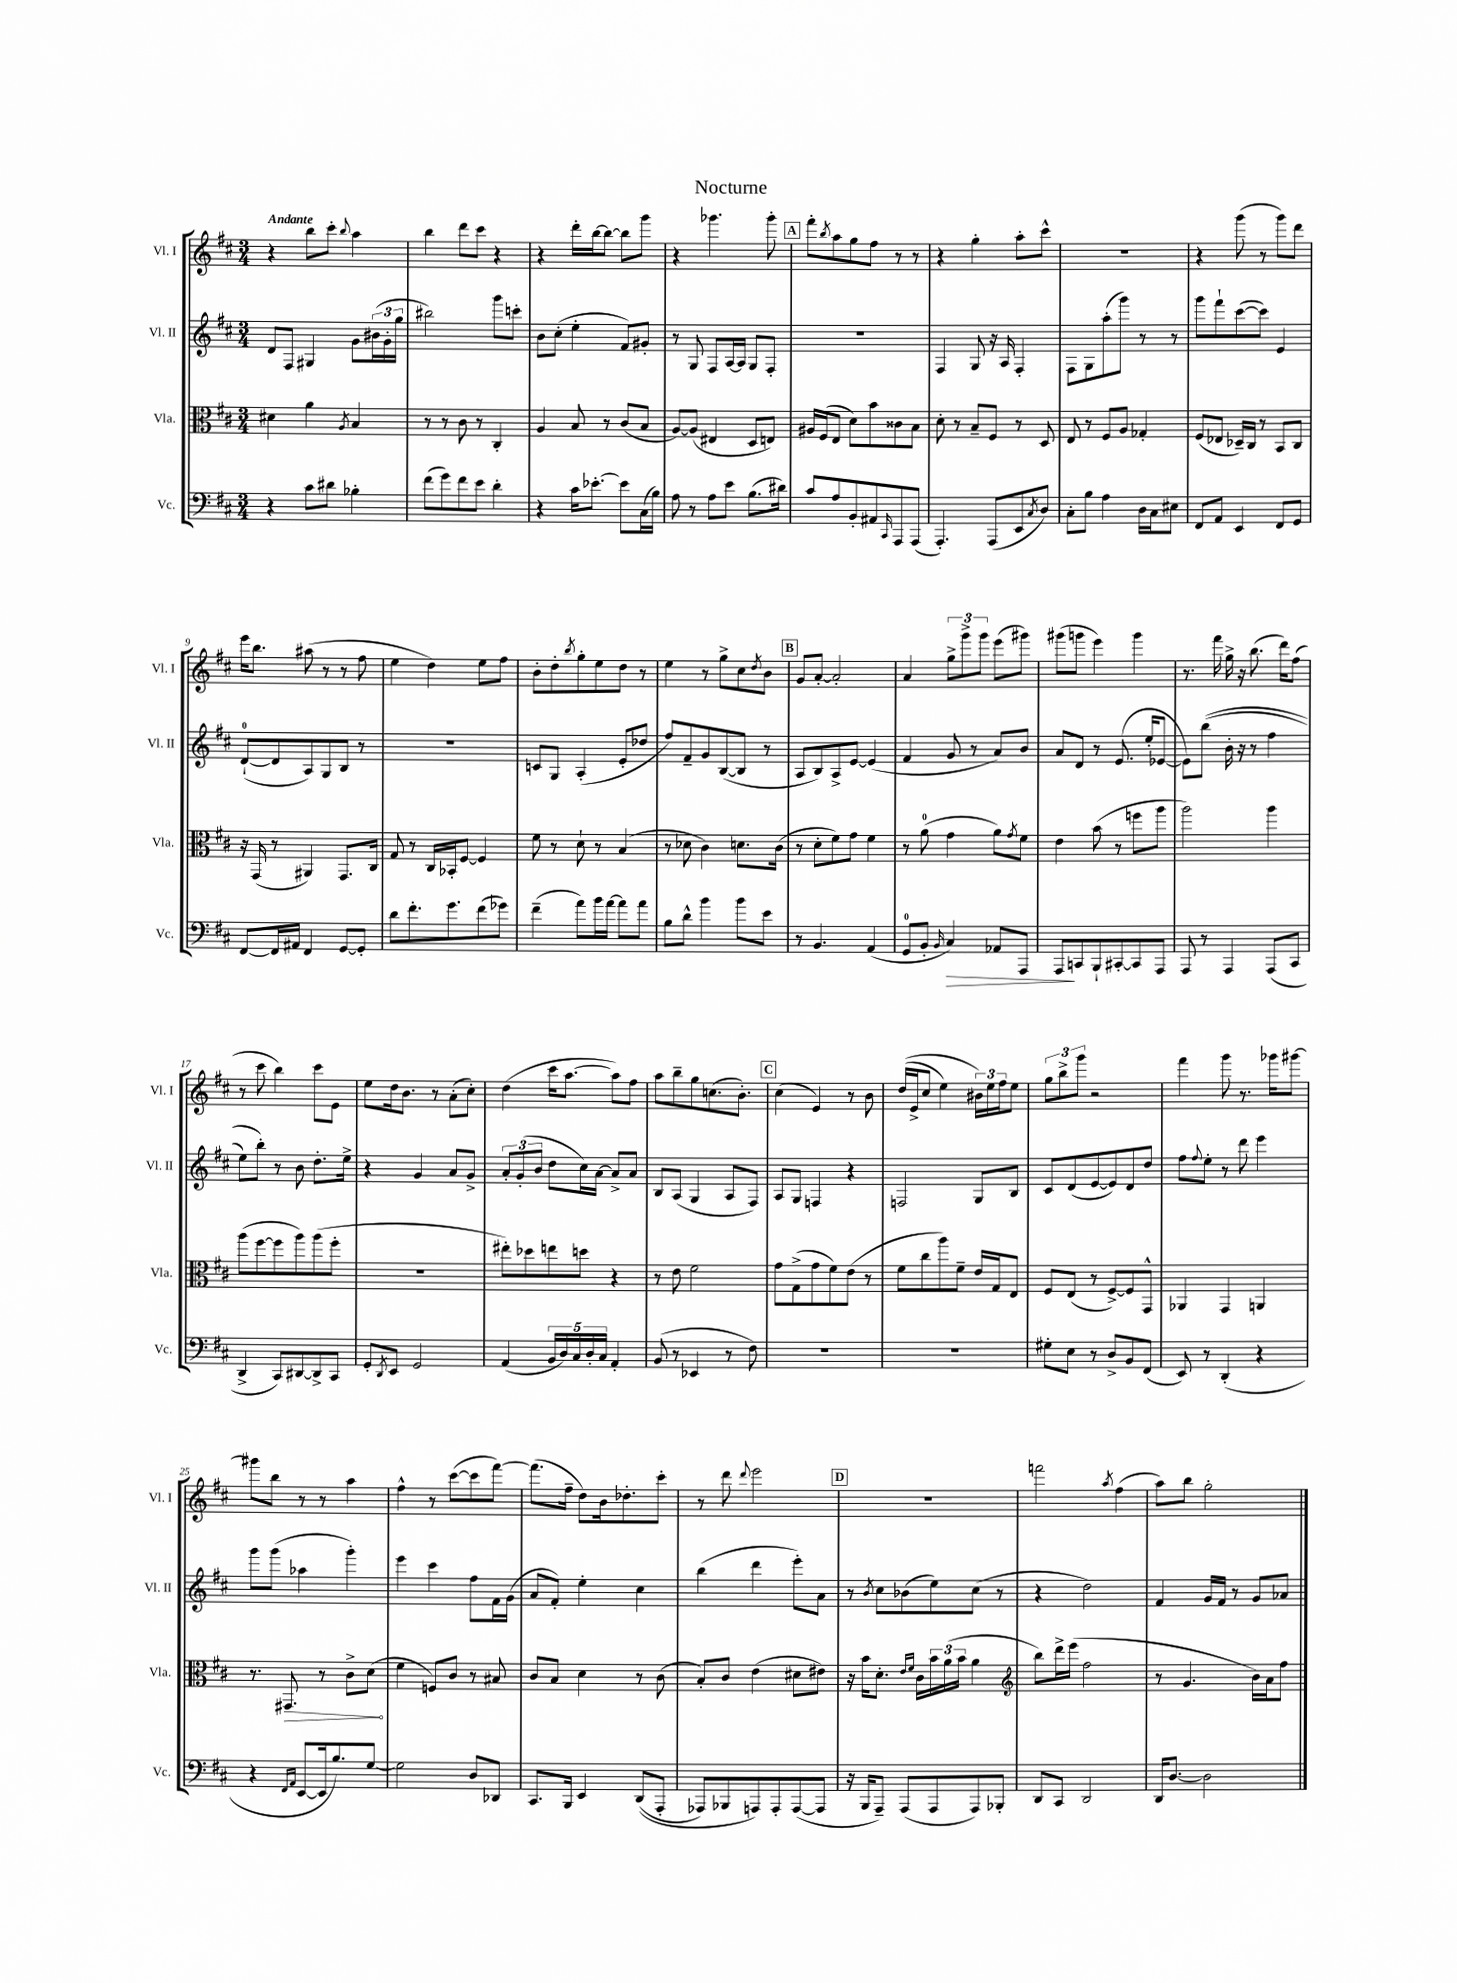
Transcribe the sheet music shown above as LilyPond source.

\header { title = "Nocturne" }
<<
\new StaffGroup <<
\new Staff = "s0" \with { instrumentName = "Vl. I" shortInstrumentName = "Vl. I" } {
    \clef treble \key d \major \numericTimeSignature \time 3/4 \tempo "Andante"
    r4 b''8 cis'''8-. \appoggiatura { b''8 } a''4 |
    b''4 d'''8 cis'''8 r4 |
    r4 d'''16-. b''16~ b''8~ b''8 g'''8 |
    r4 ges'''4. ges'''8-. |
    \mark \markup { \box "A" } fis'''8-. \acciaccatura { b''8 } a''8 g''8 fis''8 r8 r8 |
    r4 g''4-. a''8-. cis'''8-^ |
    R2. |
    r4 g'''8( r8 g'''8) d'''8 |
    e'''16 b''8. ais''8( r8 r8 fis''8 |
    e''4 d''4) e''8 fis''8 |
    b'8-. d''8-. \acciaccatura { b''8 } g''8-. e''8 d''8 r8 |
    e''4 r8 g''8-> cis''8 \acciaccatura { d''8 } b'8 |
    \mark \markup { \box "B" } g'8 a'8~-. a'2-. |
    a'4 \tuplet 3/2 { g''8-> g'''8-> g'''8 } e'''8( gis'''8) |
    gis'''8( g'''8 e'''4) g'''4 |
    r8. fis'''16 g''16-> r16 b''8.( d'''16) fis''8( |
    r8 cis'''8 b''4) cis'''8 e'8 |
    e''8 d''16 b'8. r8 a'8-.( cis''8-.) |
    d''4( cis'''16 a''8.~ a''8) fis''8 |
    a''8 b''8-- g''8 c''8.( b'8.-.) |
    \mark \markup { \box "C" } cis''4( e'4) r8 b'8 |
    d''16(\( e'16-> cis''8 e''4) \tuplet 3/2 { bis'16\) e''16 fis''16 } e''8 |
    \tuplet 3/2 { g''8 b''8-> g'''8 } r2 |
    fis'''4 g'''8 r8. ges'''16 gis'''8~ |
    gis'''8 b''8 r8 r8 a''4 |
    fis''4-^ r8 cis'''8~( cis'''8 fis'''8~) |
    fis'''8.( fis''16-- d''8) b'16 des''8.-. cis'''8-. |
    r8 d'''8 \appoggiatura { d'''8 } e'''2 |
    \mark \markup { \box "D" } R2. |
    f'''2 \acciaccatura { a''8 } fis''4( |
    a''8) b''8 g''2-. \bar "|." |
}
\new Staff = "s1" \with { instrumentName = "Vl. II" shortInstrumentName = "Vl. II" } {
    \clef treble \key d \major \numericTimeSignature \time 3/4
    d'8 fis8 gis4 g'8 \tuplet 3/2 { bis'16( g'16-. g''16 } |
    bis''2) g'''8 c'''8-. |
    b'8 cis''8-.( e''4-. fis'8) gis'8-. |
    r8 g8 fis8 a16~ a16 g8 fis8-. |
    \mark \markup { \box "A" } R2. |
    fis4 g8 r16 a16 fis4-. |
    fis8 g8 a''8-.( g'''8) r8 r8 |
    g'''8 fis'''8-! cis'''8~( cis'''8) e'4 |
    d'8-0~-!( d'8 a8) g8 b8 r8 |
    R2. |
    c'8 g8 a4-.( e'8-. des''8 |
    fis''8) fis'8-- g'8 b8~( b8 r8 |
    \mark \markup { \box "B" } a8 b8) a8-> e'8~ e'4( |
    fis'4 g'8 r8 a'8) b'8 |
    a'8 d'8 r8 e'8.( e''16-. ees'8~ |
    ees'8) b''8(\( b'16-. r16 r8 fis''4 |
    e''8) b''8-.\) r8 b'8 d''8.-. e''16-> |
    r4 g'4 a'8 g'8-> |
    \tuplet 3/2 { a'8-. g'8-.( b'8 } d''8 cis''16) a'16~ a'8-> a'8 |
    b8 a8( g4 a8 fis8) |
    \mark \markup { \box "C" } a8 g8 f4 r4 |
    f2 g8 b8 |
    cis'8 d'8( e'8~ e'8) d'8 d''8 |
    fis''8 \appoggiatura { fis''8 } e''8-. r8 d'''8 e'''4 |
    g'''8 g'''8( aes''4 g'''4-.) |
    e'''4 cis'''4 fis''8 fis'16 g'16( |
    a'8 fis'8-.) e''4-. cis''4 |
    b''4( d'''4 e'''8-.) a'8 |
    \mark \markup { \box "D" } r8 \acciaccatura { b'8 } cis''8 bes'8( e''8) cis''8( r8 |
    r4 d''2) |
    fis'4 g'16 fis'16 r8 g'8 aes'8 \bar "|." |
}
\new Staff = "s2" \with { instrumentName = "Vla." shortInstrumentName = "Vla." } {
    \clef alto \key d \major \numericTimeSignature \time 3/4
    dis'4 a'4 \acciaccatura { a8 } b4 |
    r8 r8 cis'8 r8 cis4-. |
    a4 b8 r8 cis'8( b8 |
    a8~) a8( eis4 d8 e8) |
    \mark \markup { \box "A" } ais16 fis16( e8 d'8) b'8 cisis'8 b8 |
    d'8-. r8 b8-- fis8 r8 d8 |
    e8 r8 fis8 a8 ges4-. |
    fis8( ees8 des16--) cis16 r8 b,8 cis8 |
    r16 g,16( r8 ais,4) g,8. cis16 |
    g8 r8 cis16 bes,16-. fis8~ fis4 |
    fis'8 r8 d'8-! r8 b4( |
    r8 des'8 cis'4) d'8. cis'16( |
    \mark \markup { \box "B" } r8 d'8-. fis'8) g'8 fis'4 |
    r8 a'8-0( g'4 a'8) \acciaccatura { g'8 } fis'8 |
    e'4 b'8( r8 f''8 a''8 |
    a''2) a''4 |
    a''8( fis''8~ fis''8 a''8) a''8( fis''8-. |
    R2. |
    eis''8-.) des''8 e''8 d''8 r4 |
    r8 e'8 fis'2 |
    \mark \markup { \box "C" } g'8 g8->( g'8 fis'8) e'8( r8 |
    fis'8 cis''8 a''8) fis'8-- e'16 g16 e8 |
    fis8 e8( r8 fis8~->) fis8 g,8-^ |
    aes,4 g,4 a,4 |
    r8. \once \override Hairpin.circled-tip = ##t gis,8.\> r8 cis'8-> d'8\!( |
    fis'4 f8) cis'8 r8 bis8 |
    cis'8 b8 d'4 r8 cis'8( |
    b8-.) cis'8 e'4( dis'8 eis'8) |
    \mark \markup { \box "D" } r16 b'16 d'8.-. \grace { e'16 fis'16 } cis'16 \tuplet 3/2 { b'16 a'16( b'16 } a'4 |
    \clef treble b''8) d'''16-> e'''16( fis''2 |
    r8 g'4. b'16) a'16 fis''8 \bar "|." |
}
\new Staff = "s3" \with { instrumentName = "Vc." shortInstrumentName = "Vc." } {
    \clef bass \key d \major \numericTimeSignature \time 3/4
    r4 cis'8 dis'8 bes4-. |
    fis'8( g'8) fis'8 e'8 d'4-. |
    r4 cis'16 ees'8.~-. ees'8 cis16( b16) |
    a8 r8 a8 e'8 b8.( dis'16) |
    \mark \markup { \box "A" } cis'8 a8 b,8-. ais,8 \grace { cis,16 } a,,8 a,,8( |
    a,,4.-.) a,,8( e,8 \acciaccatura { cis8 } d8) |
    cis8-. b8 a4 d16 cis16 eis8 |
    fis,8 a,8 e,4 fis,8 g,8 |
    fis,8~ fis,16 ais,16 fis,4 g,8~ g,8-. |
    d'8 fis'8.-. g'8. fis'8( ges'8) |
    fis'4--( a'8) b'16 a'16~ a'8 a'8 |
    b8 d'8-^ b'4 b'8 e'8 |
    \mark \markup { \box "B" } r8 b,4. a,4( |
    g,8-0 b,8-. \grace { b,16 } cis4\>) aes,8 a,,8 |
    a,,8\! c,8 b,,8-! cis,8~-. cis,8 a,,8 |
    a,,8 r8 a,,4 a,,8( cis,8 |
    d,4-> cis,8) dis,8~ dis,8-> cis,8 |
    g,8-. \acciaccatura { d,8 } e,8 g,2 |
    a,4( \tuplet 5/4 { b,16 d16) cis16 d16-. cis16 } a,4-. |
    b,8( r8 ees,4 r8 fis8) |
    \mark \markup { \box "C" } R2. |
    R2. |
    gis8-. e8 r8 d8-> b,8 fis,8( |
    e,8) r8 d,4-.( r4 |
    r4 \grace { fis,16 a,16 } e,8~ e,16 b8.) g8~ |
    g2 d8 des,8 |
    cis,8. b,,16 e,4 d,8(\( a,,8-. |
    aes,,8) bes,,8 a,,8\) a,,8-. a,,8~( a,,8 |
    \mark \markup { \box "D" } r16 b,,16 a,,8--) a,,8( a,,8 a,,8) bes,,8-. |
    d,8 cis,8 d,2 |
    d,16 d8.~ d2 \bar "|." |
}
>>
>>
